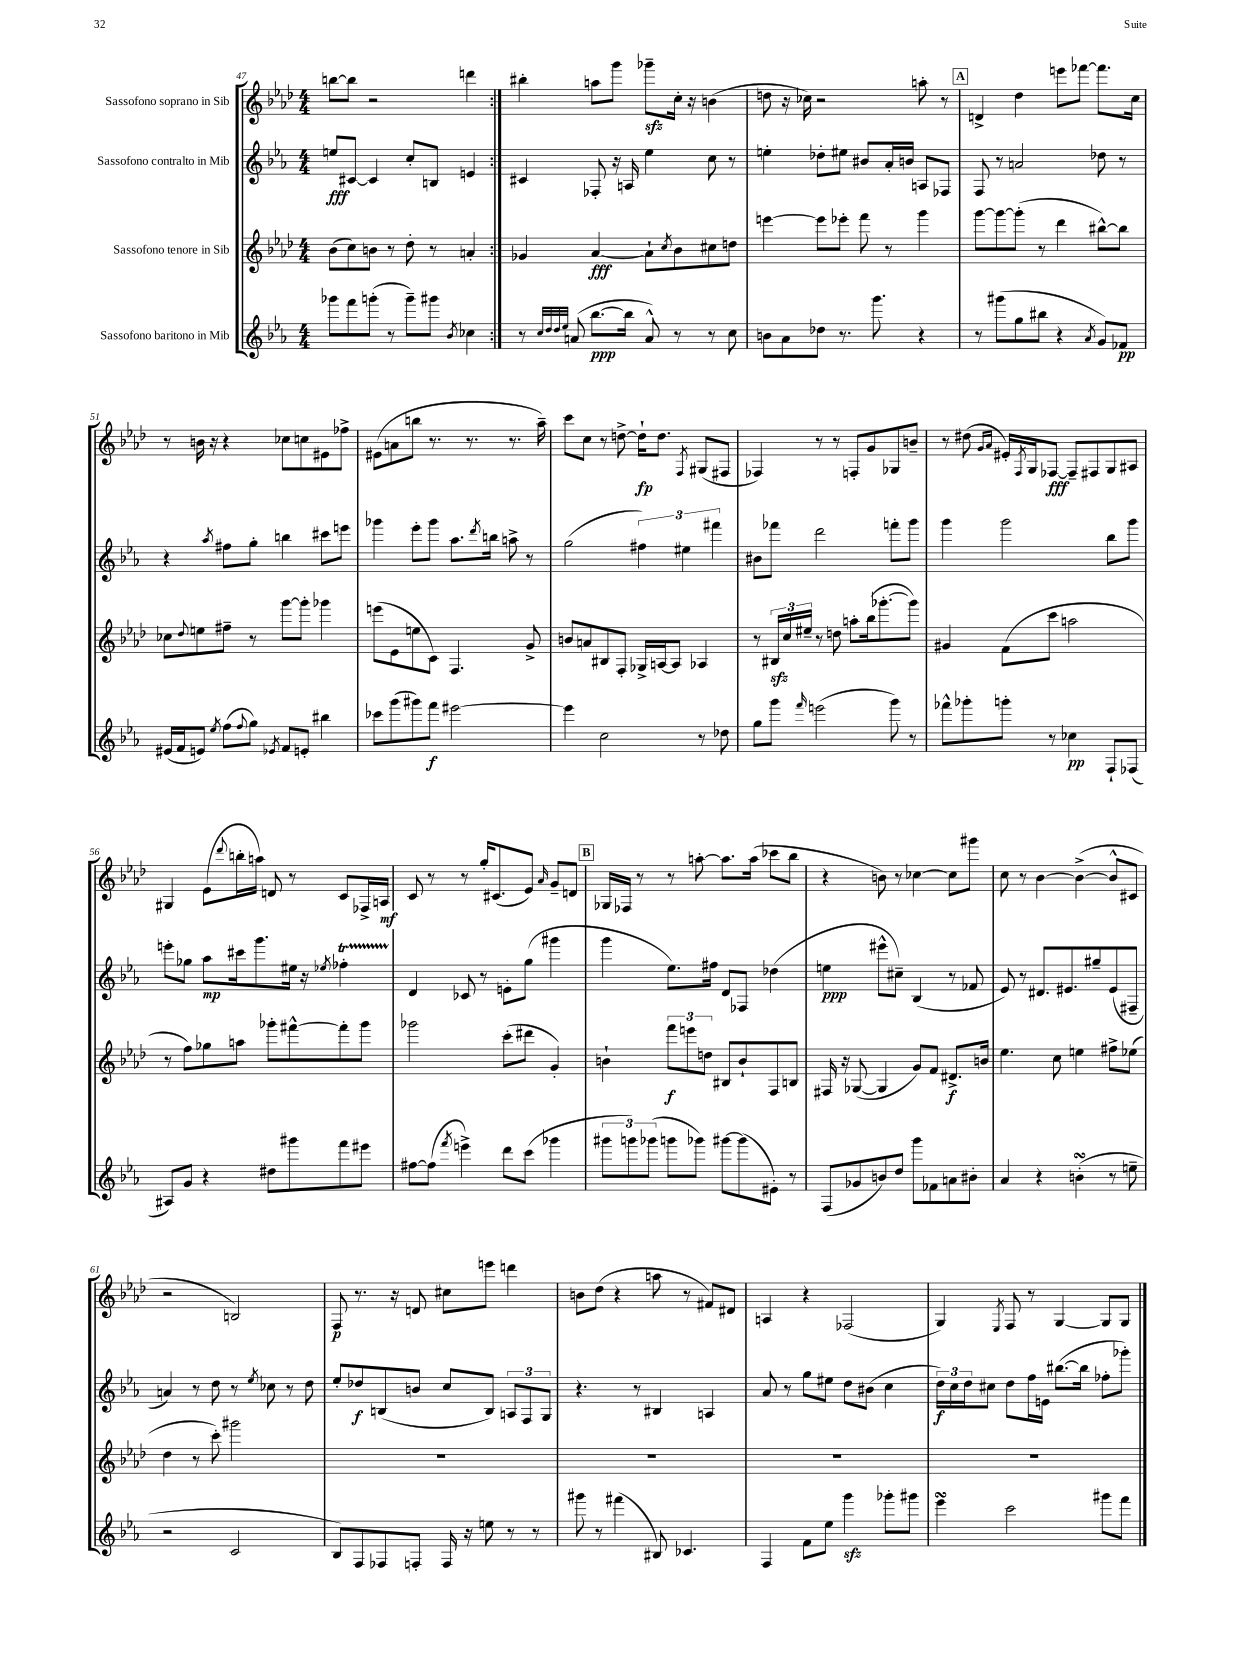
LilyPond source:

<<
\new StaffGroup <<
\new Staff = "s0" \with { instrumentName = "Sassofono soprano in Sib" } {
    \clef treble \key aes \major \numericTimeSignature \time 4/4
    \repeat volta 2 { b''8~ b''8 r2 d'''4 | }
    bis''4-. a''8 g'''8 ges'''8--\sfz c''16-. r16 b'4( |
    d''8 r16 ces''16) r2 a''8-. r8 |
    \mark \markup { \box "A" } d'4-> des''4 e'''8 fes'''8~ fes'''8. c''16 |
    r8 b'16 r16 r4 ces''8 c''8 eis'8 fes''8-> |
    eis'8( a'8 b''8 r8. r8. r8. aes''16--) |
    c'''8 c''8 r8 d''8~-> d''16-!\fp d''8. \acciaccatura { f8 } gis8( fis8 |
    fes4) r8 r8 f8-. g'8 ges8 b'8-- |
    r8 dis''8( \grace { g'16 aes'16 } eis'16-.) \acciaccatura { f8 } g16 fes8~\fff fes8-- fis8 g8 ais8 |
    gis4 ees'8( \appoggiatura { des'''8 } b''16-. a''16) d'8 r8 c'8 fes16-> a16\mf |
    c'8 r8 r8 g''16-. cis'8.( ees'8) \grace { aes'16 } g'8-- d'8 |
    \mark \markup { \box "B" } ges16 fes16 r8 r8 a''8~-. a''8. a''16( ces'''8 bes''8 |
    r4 b'8) r8 ces''4~ ces''8 gis'''8 |
    c''8 r8 bes'4~ bes'4~->( bes'8-^ cis'8 |
    r2 b2) |
    f8\p r8. r16 d'8 cis''8 e'''8 d'''4 |
    b'8 des''8( r4 a''8 r8 fis'8) dis'8 |
    a4 r4 fes2( |
    g4) \acciaccatura { ees8 } f8 r8 g4~ g8 g8 \bar "|." |
}
\new Staff = "s1" \with { instrumentName = "Sassofono contralto in Mib" } {
    \clef treble \key ees \major \numericTimeSignature \time 4/4
    \repeat volta 2 { e''8\fff cis'8~ cis'4 c''8-. b8 e'4 | }
    cis'4 fes8-. r16 a16 ees''4 c''8 r8 |
    e''4-. des''8-. eis''8 bis'8 aes'16-. b'16 a8 fes8 |
    \mark \markup { \box "A" } f8 r8 a'2 des''8 r8 |
    r4 \acciaccatura { aes''8 } fis''8 g''8-. b''4 cis'''8 e'''8 |
    ges'''4 ees'''8-. ges'''8 aes''8. \acciaccatura { d'''8 } b''16 a''8-> r8 |
    g''2( \tuplet 3/2 { fis''4) eis''4 fis'''4 } |
    bis'8 fes'''8 d'''2 f'''8-. g'''8 |
    g'''4 g'''2 bes''8 g'''8 |
    e'''8-. ges''8 aes''8\mp cis'''16 g'''8. eis''16 r16 \acciaccatura { ees''8 } fes''4-.\startTrillSpan |
    d'4\stopTrillSpan ces'8 r8 e'8-. g''8( gis'''4 |
    \mark \markup { \box "B" } g'''4 ees''8.) fis''16 d'8 fes8 des''4( |
    e''4\ppp eis'''8-^ cis''8--) bes4( r8 fes'8 |
    ees'8) r8 dis'8. eis'8. gis''8-- eis'8( fis8-- |
    a'4) r8 d''8 r8 \acciaccatura { ees''8 } ces''8 r8 d''8 |
    ees''8-. des''8\f b8( b'8 c''8 b8) \tuplet 3/2 { a8 f8 g8 } |
    r4. r8 bis4 a4 |
    aes'8 r8 g''8 eis''8 d''8 bis'8( c''4 |
    \tuplet 3/2 { d''16\f) c''16 d''16 } cis''8 d''8 f''16 e'16 bis''8.~( bis''16 fes''8-. ges'''8-.) \bar "|." |
}
\new Staff = "s2" \with { instrumentName = "Sassofono tenore in Sib" } {
    \clef treble \key aes \major \numericTimeSignature \time 4/4
    \repeat volta 2 { bes'8( c''8) b'8 r8 des''8-. r8 a'4-. | }
    ges'4 aes'4~\fff aes'8-! \acciaccatura { c''8 } bes'8 cis''8 d''8 |
    e'''4~ e'''8 ees'''8-. f'''8 r8 g'''4 |
    \mark \markup { \box "A" } g'''8~ g'''8~ g'''8-.( r8 des'''4 bis''8~-^) bis''8 |
    ces''8 \appoggiatura { des''8 } e''8 fis''8-- r8 g'''8~ g'''8-. ges'''4 |
    e'''8( ees'8 e''8 c'8) f4. g'8-> |
    b'8 a'8 bis8 f8-. ges16-> a16~ a8 aes4 |
    r8 \tuplet 3/2 { bis16\sfz c''16 eis''16-- } r8 d''8 a''8-. bes''16( ges'''8.~-. ges'''8) |
    gis'4 f'8( c'''8 a''2 |
    r8 f''8) ges''8 a''8 ges'''8-. fis'''8~-^ fis'''8-. ges'''8 |
    ges'''2 c'''8-.( dis'''8 g'4-.) |
    \mark \markup { \box "B" } b'4-! \tuplet 3/2 { f'''8\f e'''8 d''8 } bis8 b'8-! f8 b8 |
    fis16 r16 ges8~( ges4 g'8) f'8 dis'8.->\f b'16 |
    ees''4. c''8 e''4 fis''8-> ees''8( |
    des''4 r8 c'''8-.) gis'''2 |
    R1 |
    R1 |
    R1 |
    R1 \bar "|." |
}
\new Staff = "s3" \with { instrumentName = "Sassofono baritono in Mib" } {
    \clef treble \key ees \major \numericTimeSignature \time 4/4
    \repeat volta 2 { ges'''8 f'''8 g'''8-.( r8 g'''8--) gis'''8 \acciaccatura { bes'8 } ces''4 | }
    r8 \grace { c''32 d''32 d''32 ees''32 } a'8( bes''8.~\ppp bes''16 a'8-^) r8 r8 c''8 |
    b'8 aes'8 des''8 r8. g'''8. r4 |
    \mark \markup { \box "A" } r8 gis'''8( g''8 bis''8 r4 \acciaccatura { aes'8 } g'8) fes'8\pp |
    eis'16( f'16 e'8) \acciaccatura { ees''8 } f''8( \appoggiatura { f''8 } g''8) \acciaccatura { ees'8 } f'8 e'8-. bis''4 |
    ces'''8 g'''8( gis'''8) f'''8\f eis'''2~ |
    eis'''4 c''2 r8 des''8 |
    g''8 g'''8 \grace { f'''16 } e'''2( g'''8) r8 |
    fes'''8-^ ges'''8-. g'''8-. r8 ces''4\pp f8-! fes8( |
    ais8) g'8 r4 dis''8 gis'''8 f'''8 eis'''8 |
    fis''8~ fis''8( \acciaccatura { f'''8 } e'''4->) d'''8 c'''8( ges'''4 |
    \mark \markup { \box "B" } \tuplet 3/2 { gis'''8 g'''8) ges'''8( } g'''8 ges'''8) gis'''8~ gis'''8( eis'8-.) r8 |
    f8( ges'8 b'8) d''8 g'''8 fes'8 a'8 bis'8-. |
    aes'4 r4 b'4-.\turn( r8 e''8-- |
    r2 c'2 |
    bes8) f8 fes8 f8-. f16 r16 e''8 r8 r8 |
    gis'''8 r8 fis'''4( bis8) ces'4. |
    f4 f'8 ees''8 g'''4\sfz ges'''8-. gis'''8 |
    ees'''4\turn c'''2 gis'''8 f'''8 \bar "|." |
}
>>
>>
\layout { \context { \Score currentBarNumber = #47 } }
